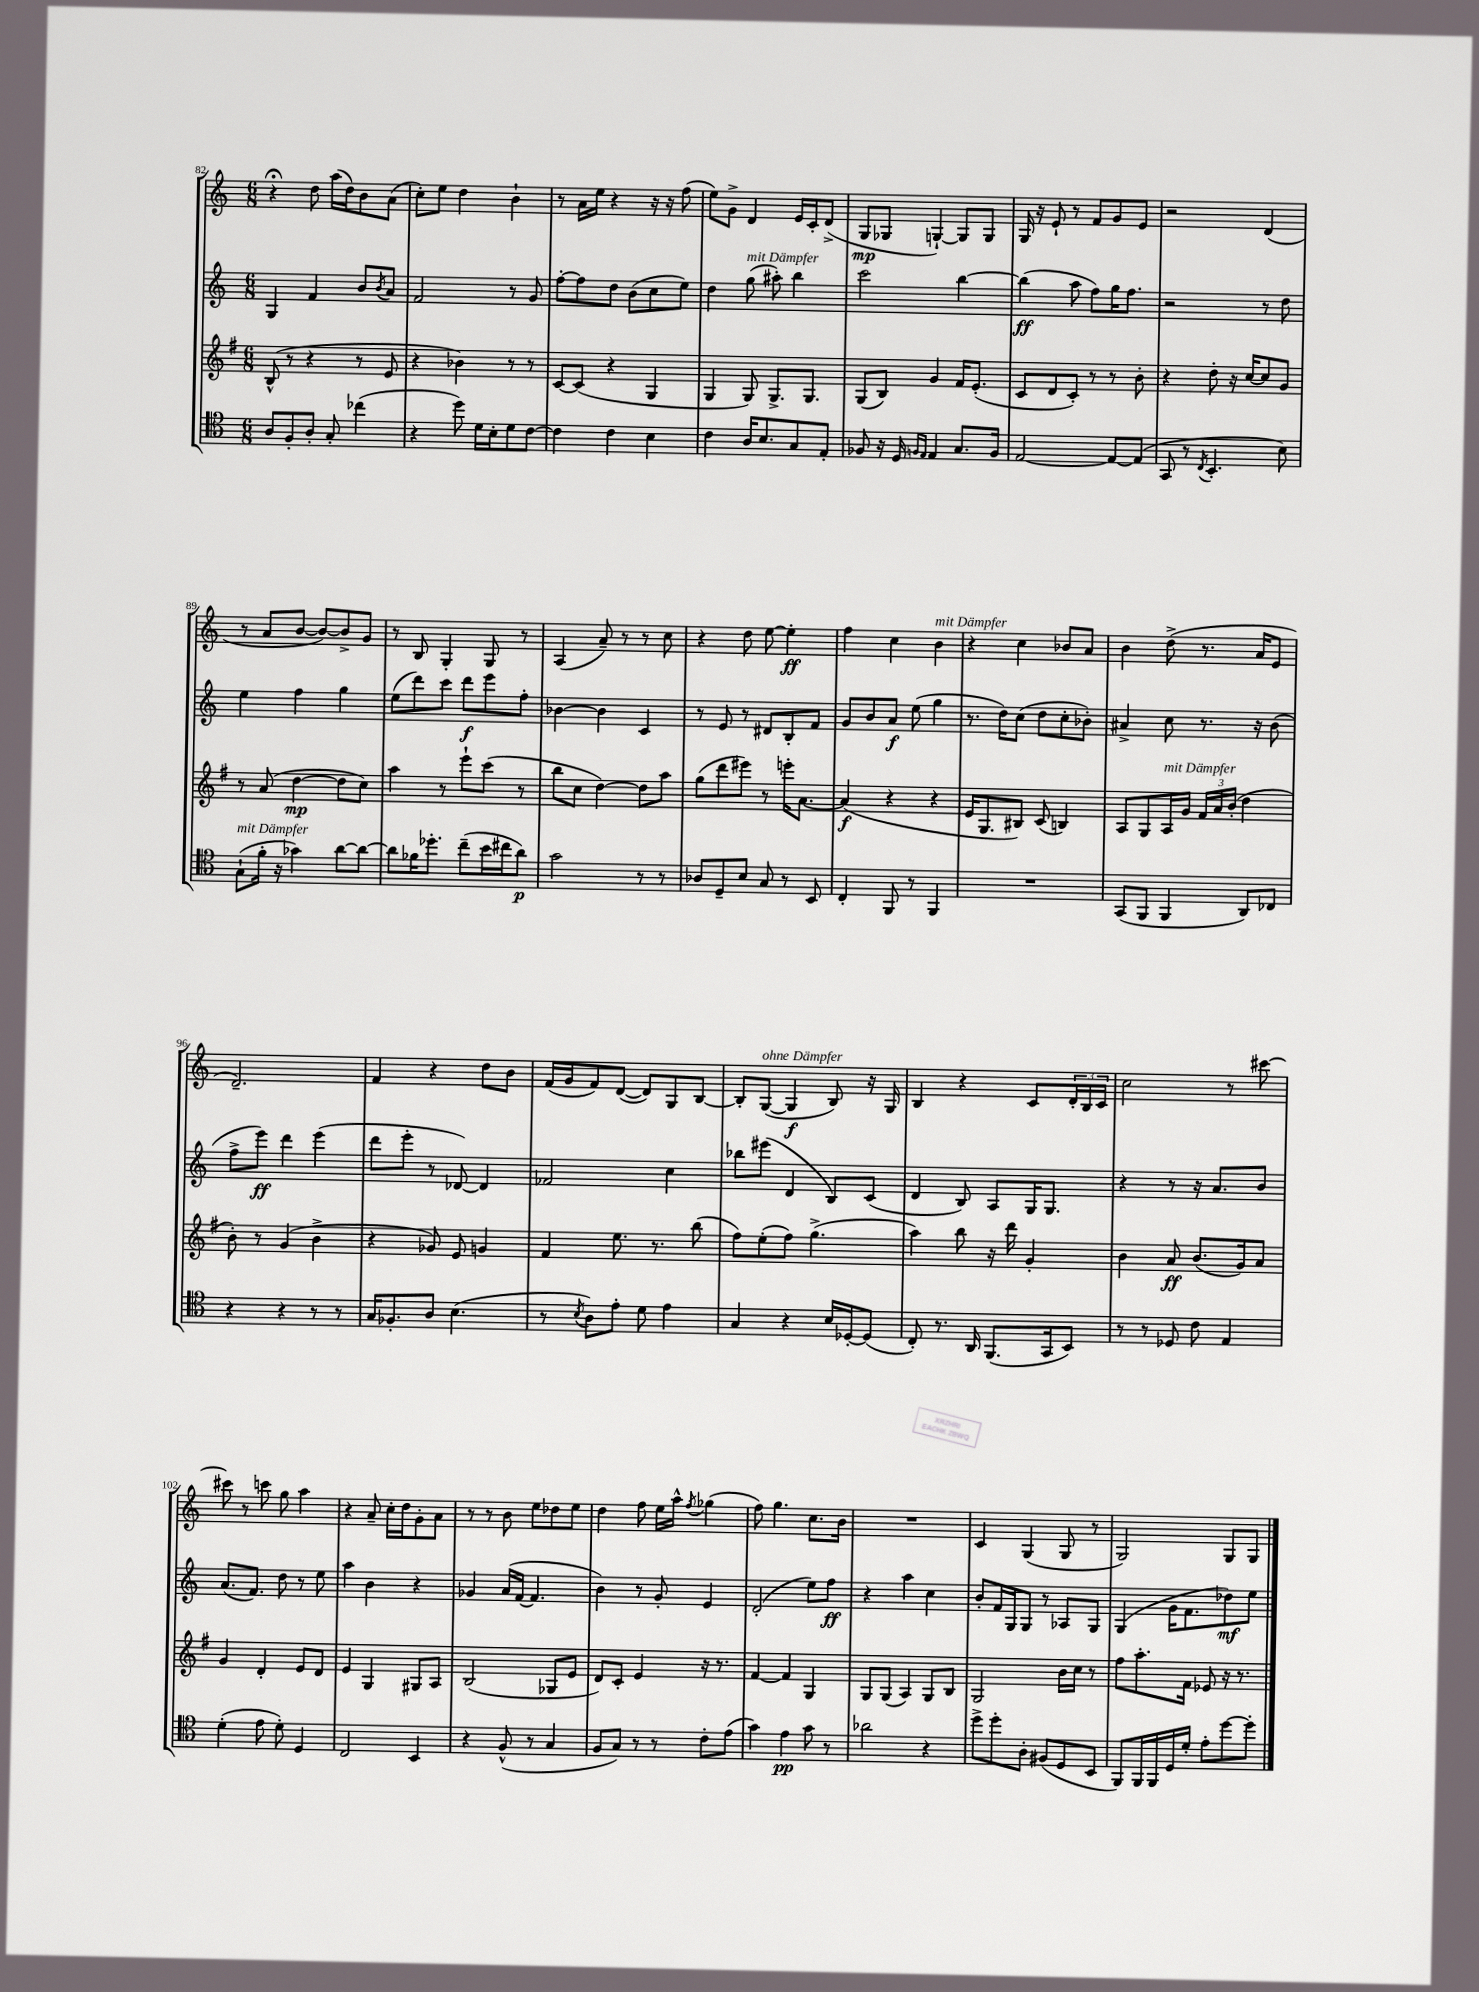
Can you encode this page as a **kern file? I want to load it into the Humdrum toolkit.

**kern	**dynam	**kern	**dynam	**kern	**dynam	**kern	**dynam
*part4	*part4	*part3	*part3	*part2	*part2	*part1	*part1
*staff4	*staff4	*staff3	*staff3	*staff2	*staff2	*staff1	*staff1
*clefC4	*	*clefG2	*	*clefG2	*	*clefG2	*
*k[]	*	*k[f#]	*	*k[]	*	*k[]	*
*M6/8	*	*M6/8	*	*M6/8	*	*M6/8	*
=82	=82	=82	=82	=82	=82	=82	=82
8A/L	.	(8B^^/	.	4G/	.	4r;<	.
8F'/	.	8r	.	.	.	.	.
8A'/J	.	4r	.	4f/	.	8dd\	.
8G'/	.	.	.	.	.	(16aa\LL	.
.	.	.	.	.	.	16dd\J)	.
(4cc-X\	.	8r	.	8b/L	.	8b\	.
.	.	.	.	8qb/	.	.	.
.	.	8e/	.	8a/J	.	(8a\J	.
=83	=83	=83	=83	=83	=83	=83	=83
4r	.	4r	.	2f/	.	8cc'\L)	.
.	.	.	.	.	.	8ee\J	.
8dd\)	.	4b-X\)	.	.	.	4dd\	.
16d\LL	.	.	.	.	.	.	.
16B'\J	.	.	.	.	.	.	.
8d\	.	8r	.	8r	.	4b`\	.
[8c\J	.	8r	.	8g/	.	.	.
=84	=84	=84	=84	=84	=84	=84	=84
4c\]	.	[8c/L	.	[8ff'\L	.	8r	.
.	.	(8c/J]	.	8ff\]	.	16a\LL	.
.	.	.	.	.	.	16ee\JJ	.
4c\	.	4r	.	8dd\J	.	4r	.
.	.	.	.	(8b\L	.	.	.
4B\	.	4G/	.	8cc\	.	16r	.
.	.	.	.	.	.	16r	.
.	.	.	.	8ee\J)	.	(8ff\	.
=85	=85	=85	=85	=85	=85	=85	=85
4c\	.	4G/	.	4dd\	.	8ee\L)	.
.	.	.	.	.	.	8g^\J	.
!	!	!	!	!LO:TX:a:i:t=mit Dämpfer	!	!	!
16A/KL	.	8G/)	.	(8gg\	.	4d/	.
8.B/	.	.	.	.	.	.	.
.	.	8.G^/L	.	8aa#X'\)	.	.	.
8G/	.	.	.	4bb\	.	16e/LL	.
.	.	8.G/J	.	.	.	16c'/J	.
8E'/J	.	.	.	.	.	(8d^/J	.
=86	=86	=86	=86	=86	=86	=86	=86
8F-X/	.	(8G/L	.	2ccc\	.	8G/L	mp
16r	.	8B/J)	.	.	.	8G-X/J	.
16D/	.	.	.	.	.	.	.
16qqFn/LL	.	.	.	.	.	.	.
16qqE/JJ	.	.	.	.	.	.	.
4E/	.	4g/	.	.	.	[4Gn`/)	.
8.G/L	.	16f#/KL	.	[4bb\	.	8G/L]	.
.	.	(8.e'/J	.	.	.	.	.
.	.	.	.	.	.	8G/J	.
16F/Jk	.	.	.	.	.	.	.
=87	=87	=87	=87	=87	=87	=87	=87
[2E/	.	8c/L	.	(4bb\]	ff	16G/	.
.	.	.	.	.	.	16r	.
.	.	8d/	.	.	.	8e`/	.
.	.	8c'/J)	.	8aa\	.	8r	.
.	.	8r	.	8ff\L)	.	8f/L	.
8E/L_	.	8r	.	16gg\K	.	8g/	.
.	.	.	.	8.ff\J	.	.	.
(8E/J]	.	8b'\	.	.	.	8e/J	.
=88	=88	=88	=88	=88	=88	=88	=88
8GG/	.	4r	.	2r	.	2r	.
8r	.	.	.	.	.	.	.
8qC/	.	.	.	.	.	.	.
4.BB'/	.	8dd'\	.	.	.	.	.
.	.	16r	.	.	.	.	.
.	.	[16cc/KL	.	.	.	.	.
.	.	8cc/]	.	8r	.	(4d/	.
8B\)	.	8g/J	.	8dd\	.	.	.
!!LO:LB:g=z
=89	=89	=89	=89	=89	=89	=89	=89
!LO:TX:a:i:t=mit Dämpfer	!	!	!	!	!	!	!
(8G`\L	.	8r	.	4ee\	.	8r	.
16f'\Jk	.	(8a/	.	.	.	8a/L	.
16r	.	.	.	.	.	.	.
4g-X\)	.	[4dd\	mp	4ff\	.	[8b/J	.
.	.	.	.	.	.	8b/L_)	.
[8a\L	.	8dd\L]	.	4gg\	.	8b^/]	.
8a\J_	.	8cc\J)	.	.	.	8g/J	.
=90	=90	=90	=90	=90	=90	=90	=90
8a\L]	.	4aa\	.	(8ee\L	.	8r	.
16f-X\K	.	.	.	8ddd\)	.	8B/	.
8.dd-X'\J	.	.	.	.	.	.	.
.	.	8r	.	8ccc\J	.	4G'/	.
(8cc~\L	.	8eee`\L	.	8ddd\L	f	.	.
16b\L	.	(8ccc\J	.	8eee\	.	8G/	.
16cc#X\J	.	.	.	.	.	.	.
8a\J)	p	8r	.	8ff'\J	.	8r	.
=91	=91	=91	=91	=91	=91	=91	=91
2g\	.	8bb\L	.	[4b-X\	.	(4A/	.
.	.	8cc\J	.	.	.	.	.
.	.	[4dd\)	.	4b-\]	.	8a~/)	.
.	.	.	.	.	.	8r	.
8r	.	8dd\L]	.	4c/	.	8r	.
8r	.	8aa\J	.	.	.	8cc\	.
=92	=92	=92	=92	=92	=92	=92	=92
8A-X/L	.	(8gg\L	.	8r	.	4r	.
8D~/	.	8ddd\	.	8e/	.	.	.
8B/J	.	8eee#X\J)	.	8r	.	8dd\	.
8G/	.	8r	.	8d#X/L	.	[8ee\	.
8r	.	16eeen'\KL	.	8B'/	.	4ee'\]	ff
.	.	[8.a\J	.	.	.	.	.
8BB/	.	.	.	8f/J	.	.	.
=93	=93	=93	=93	=93	=93	=93	=93
4C'/	.	(4a/]	f	8g/L	.	4ff\	.
.	.	.	.	8b/	.	.	.
8FF/	.	4r	.	8a/J	f	4cc\	.
8r	.	.	.	(8ee\	.	.	.
!	!	!	!	!	!	!LO:TX:a:i:t=mit Dämpfer	!
4FF/	.	4r	.	4gg\	.	4b\	.
=94	=94	=94	=94	=94	=94	=94	=94
2.r	.	16e/KL	.	8.r	.	4r	.
.	.	8.G/	.	.	.	.	.
.	.	.	.	16dd\KL)	.	.	.
.	.	8B#X/J)	.	(8cc\J	.	4cc\	.
.	.	(8c/	.	8dd\L	.	.	.
.	.	4Bn/)	.	8cc'\	.	8b-X/L	.
.	.	.	.	8b-X'\J)	.	8a/J	.
=95	=95	=95	=95	=95	=95	=95	=95
(8GG/L	.	8A/L	.	4a#X^/	.	4b\	.
8FF/J	.	8G/	.	.	.	.	.
!	!	!LO:TX:a:i:t=mit Dämpfer	!	!	!	!	!
4FF/	.	16A/L	.	8cc\	.	(8dd^\	.
.	.	16g/JJ	.	.	.	.	.
.	.	24f#/LL	.	8.r	.	8.r	.
.	.	24a/	.	.	.	.	.
.	.	(24b'/JJ	.	.	.	.	.
8AA/L)	.	4dd\	.	.	.	.	.
.	.	.	.	16r	.	16a/KL	.
8C-X/J	.	.	.	(8b\	.	8e/J	.
!!LO:LB:g=z
=96	=96	=96	=96	=96	=96	=96	=96
4r	.	8b'\)	.	8ff^\L	.	2.d~/)	.
.	.	8r	.	8eee\J)	ff	.	.
4r	.	(4g/	.	4ddd\	.	.	.
8r	.	4b^\	.	(4eee\	.	.	.
8r	.	.	.	.	.	.	.
=97	=97	=97	=97	=97	=97	=97	=97
16G/KL	.	4r	.	8ddd\L	.	4f/	.
8.F-X'/	.	.	.	.	.	.	.
.	.	.	.	8eee'\J	.	.	.
8A/J	.	8g-X/)	.	8r	.	4r	.
(4.B\	.	8e/	.	[8d-X/)	.	.	.
.	.	4gn/	.	4d-/]	.	8dd\L	.
.	.	.	.	.	.	8b\J	.
=98	=98	=98	=98	=98	=98	=98	=98
8r	.	4f#/	.	2f-X/	.	(16f/LL	.
.	.	.	.	.	.	16g/J	.
8qB/	.	.	.	.	.	.	.
8A\L)	.	.	.	.	.	8f/)	.
8e'\J	.	8.ee\	.	.	.	([8d/J	.
8d\	.	.	.	.	.	8d/L])	.
.	.	8.r	.	.	.	.	.
4e\	.	.	.	4cc\	.	8G/	.
.	.	(8bb\	.	.	.	[8B/J	.
=99	=99	=99	=99	=99	=99	=99	=99
4G/	.	8ff#\L)	.	8bb-X\L	.	8B'/L]	.
!	!	!	!	!	!	!LO:TX:a:i:t=ohne Dämpfer	!
.	.	(8ee'\	.	(8eee#X\J	.	([8G/J	.
4r	.	8ff#\J)	.	4d/	.	4G/]	f
.	.	(4.gg^\	.	.	.	.	.
16B/LL	.	.	.	8B/L)	.	8B/)	.
[16D-X'/J	.	.	.	.	.	.	.
(8D-/J]	.	.	.	(8c/J	.	16r	.
.	.	.	.	.	.	16G/	.
=100	=100	=100	=100	=100	=100	=100	=100
8C'/)	.	4aa\)	.	4d/	.	4B/	.
8.r	.	.	.	.	.	.	.
.	.	8bb\	.	8B/)	.	4r	.
16AA/	.	.	.	.	.	.	.
(8.FF/L	.	16r	.	8A/L	.	.	.
.	.	16ddd\	.	.	.	.	.
.	.	4g'/	.	16G/K	.	8c/L	.
16GG/k	.	.	.	8.G/J	.	.	.
8BB/J)	.	.	.	.	.	24d'/L	.
.	.	.	.	.	.	24B/	.
.	.	.	.	.	.	24c/JJ	.
=101	=101	=101	=101	=101	=101	=101	=101
8r	.	4b\	.	4r	.	2cc\	.
8r	.	.	.	.	.	.	.
8D-X/	.	8a/	ff	8r	.	.	.
8c\	.	(8.b/L	.	16r	.	.	.
.	.	.	.	8.a/L	.	.	.
4E/	.	.	.	.	.	8r	.
.	.	16g/k)	.	.	.	.	.
.	.	8a/J	.	8b/J	.	[8ccc#X\	.
!!LO:LB:g=z
=102	=102	=102	=102	=102	=102	=102	=102
(4d'\	.	4g/	.	(8.a/L	.	8ccc#X\]	.
.	.	.	.	.	.	8r	.
.	.	.	.	8.f/J)	.	.	.
8e\	.	4d'/	.	.	.	8cccn\	.
8d'\)	.	.	.	8dd\	.	8gg\	.
4D/	.	8e/L	.	8r	.	4aa\	.
.	.	8d/J	.	8ee\	.	.	.
=103	=103	=103	=103	=103	=103	=103	=103
2C/	.	4e/	.	4aa\	.	4r	.
.	.	4G/	.	4b\	.	8a~/	.
.	.	.	.	.	.	16cc'\LL	.
.	.	.	.	.	.	16dd\J	.
4BB/	.	8G#X/L	.	4r	.	8g'\	.
.	.	8A/J	.	.	.	8a\J	.
=104	=104	=104	=104	=104	=104	=104	=104
4r	.	(2B/	.	4g-X/	.	8r	.
.	.	.	.	.	.	8r	.
(8F^^/	.	.	.	(16a/LL	.	8b\	.
.	.	.	.	[16f/JJ	.	.	.
8r	.	.	.	4.f/]	.	8ee\L	.
4G/	.	8G-X/L	.	.	.	8dd-X\	.
.	.	8e/J	.	.	.	8ee\J	.
=105	=105	=105	=105	=105	=105	=105	=105
8F/L	.	8d/L)	.	4b\)	.	4dd\	.
8G/J)	.	8c'/J	.	.	.	.	.
8r	.	4e/	.	8r	.	8ff\	.
8r	.	.	.	8g'/	.	16ee\LL	.
.	.	.	.	.	.	16aa^^\JJ	.
.	.	.	.	.	.	8qff/	.
8c'\L	.	16r	.	4e/	.	(4gg-X\	.
.	.	8.r	.	.	.	.	.
(8e\J	.	.	.	.	.	.	.
=106	=106	=106	=106	=106	=106	=106	=106
4g\)	.	[4f#/	.	(2d'/	.	8ff\)	.
.	.	.	.	.	.	4.gg\	.
4e\	pp	4f#/]	.	.	.	.	.
8g\	.	4G/	.	8ee\L)	.	8.cc\L	.
8r	.	.	.	8ff\J	ff	.	.
.	.	.	.	.	.	16b\Jk	.
=107	=107	=107	=107	=107	=107	=107	=107
2a-X\	.	8G/L	.	4r	.	2.r	.
.	.	(8G/J	.	.	.	.	.
.	.	4A/)	.	4aa\	.	.	.
4r	.	8G/L	.	4cc\	.	.	.
.	.	8B/J	.	.	.	.	.
=108	=108	=108	=108	=108	=108	=108	=108
8dd^\L	.	2G/	.	8b'/L	.	4c/	.
8dd'\	.	.	.	16f/L	.	.	.
.	.	.	.	16G/J	.	.	.
8A'\J	.	.	.	8G/J	.	(4G/	.
(8F#X/L	.	.	.	8r	.	.	.
8D/	.	16b\LL	.	8A-X/L	.	8G/	.
.	.	16cc\JJ	.	.	.	.	.
8BB/J	.	8r	.	8G/J	.	8r	.
=109	=109	=109	=109	=109	=109	=109	=109
8FF/L)	.	8ff#\L	.	(4G/	.	2G/)	.
16FF/L	.	8.aa'\	.	.	.	.	.
16FF/	.	.	.	.	.	.	.
16D/	.	.	.	16g\KL	.	.	.
16d'/JJ	.	16f#\Jk	.	8.f\	.	.	.
8e'\L	.	8e-X/	.	.	.	.	.
[8dd\	.	16r	.	8dd-X\)	mf	8G/L	.
.	.	8.r	.	.	.	.	.
8dd'\J]	.	.	.	8ee\J	.	8G/J	.
==	==	==	==	==	==	==	==
*-	*-	*-	*-	*-	*-	*-	*-
